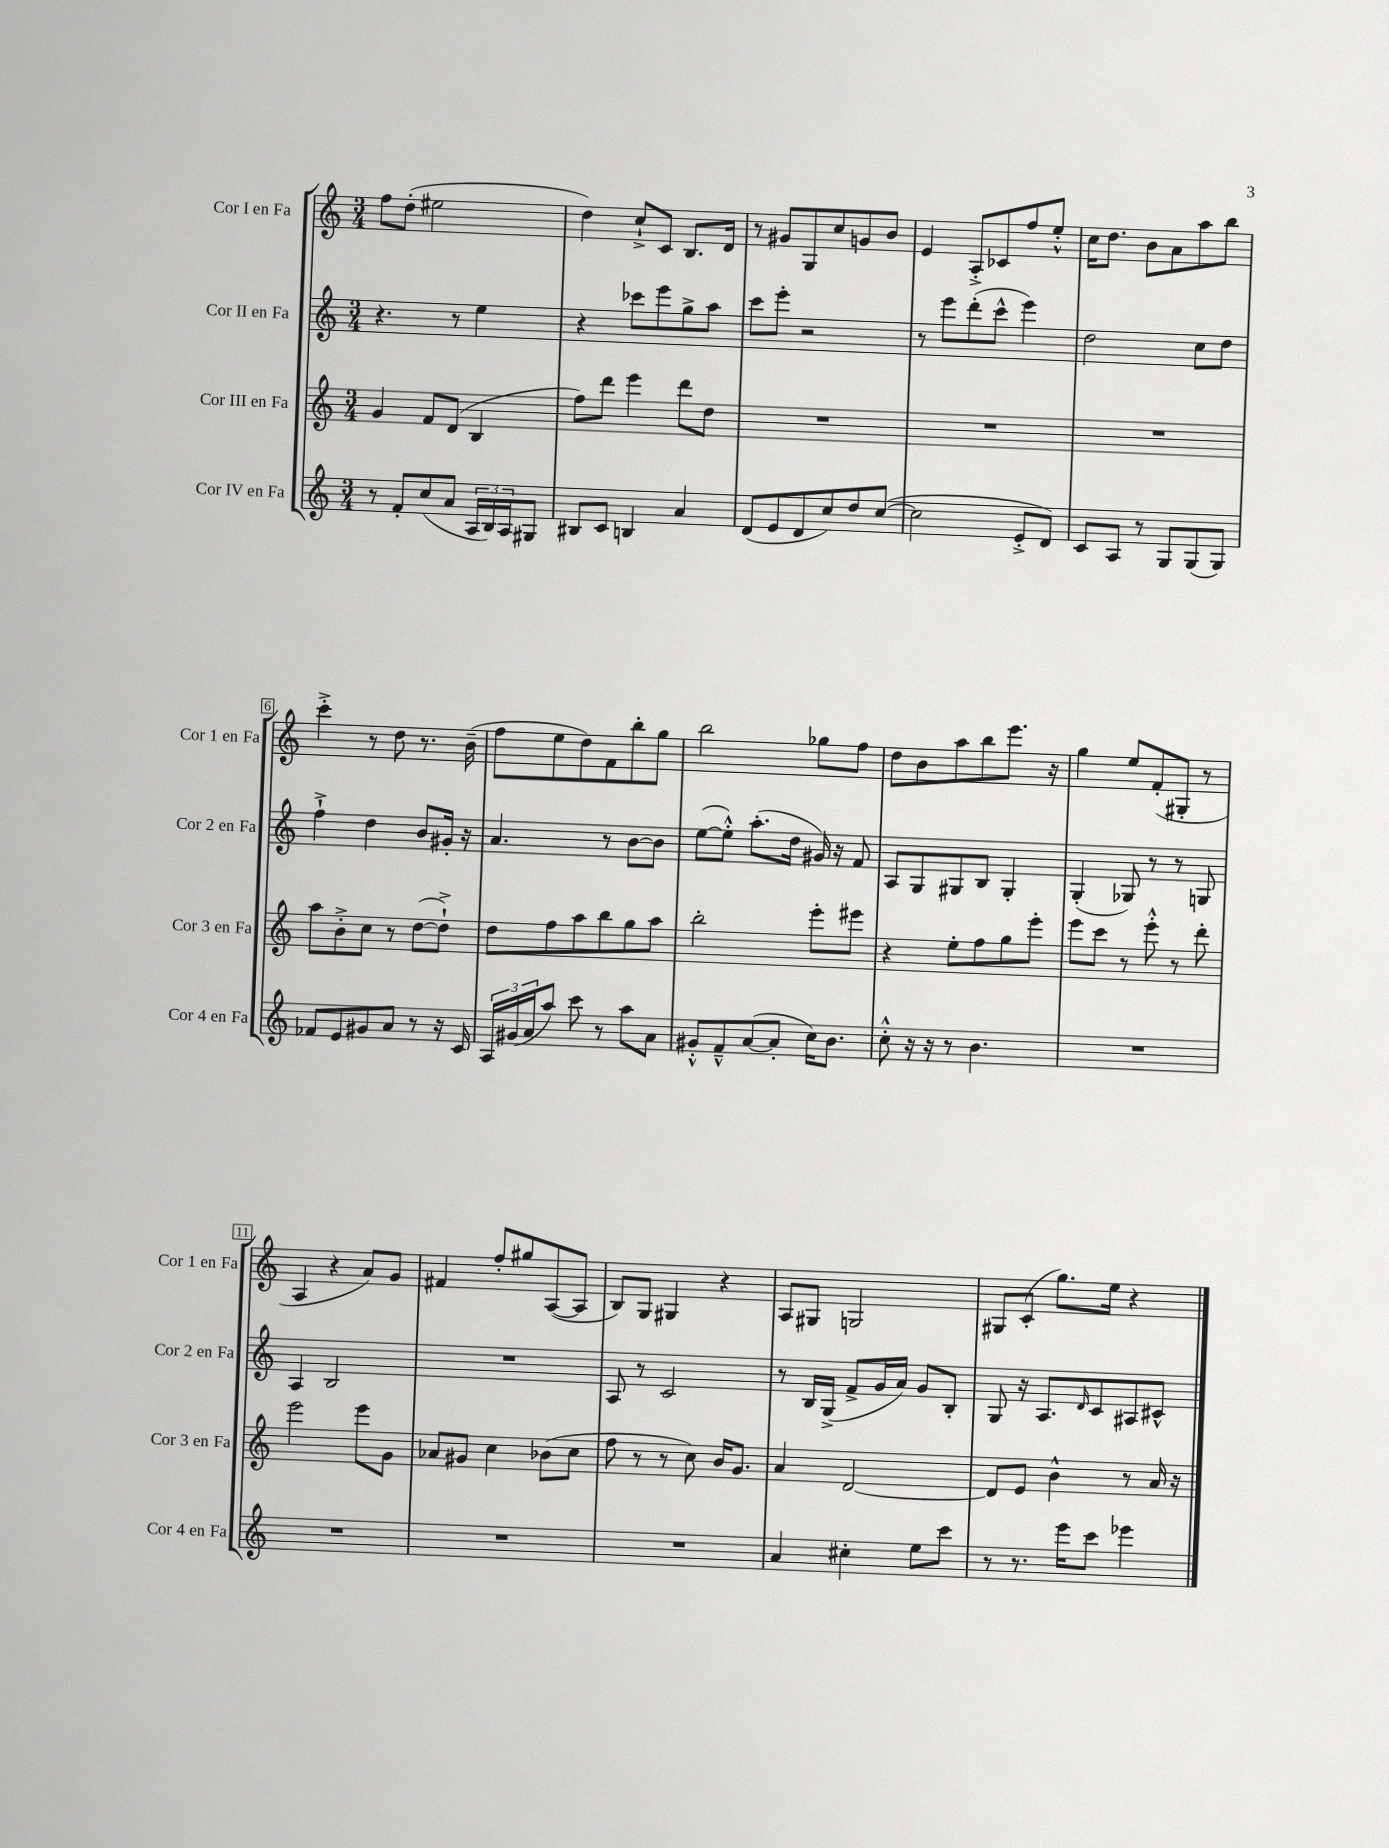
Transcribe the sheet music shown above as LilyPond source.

<<
\new StaffGroup <<
\new Staff = "s0" \with { instrumentName = "Cor I en Fa" shortInstrumentName = "Cor 1 en Fa" } {
    \clef treble \key c \major \numericTimeSignature \time 3/4
    f''8 d''8-.( eis''2 |
    d''4) c''8-!-> c'8 b8. d'16 |
    r8 gis'8 g8 c''8 g'8 b'8 |
    e'4 a8-.-> ces'8 f''8 e''8-.-^ |
    c''16 d''8. b'8 a'8 a''8 b''8 |
    c'''4-.-> r8 d''8 r8. b'16--( |
    f''8 e''8 d''8) f'8 b''8-. g''8 |
    b''2 ges''8 f''8 |
    d''8 b'8 a''8 b''8 e'''8. r16 |
    g''4 e''8 f'8-.( gis8-. r8 |
    a4 r4 a'8) g'8 |
    fis'4 f''8-. gis''8 a8~( a8 |
    b8) g8 gis4 r4 |
    a8 gis8 g2 |
    gis8 c'8-.( g''8.) e''16 r4 \bar "|." |
}
\new Staff = "s1" \with { instrumentName = "Cor II en Fa" shortInstrumentName = "Cor 2 en Fa" } {
    \clef treble \key c \major \numericTimeSignature \time 3/4
    r4. r8 e''4 |
    r4 ces'''8 e'''8 g''8-> a''8 |
    c'''8 e'''8-. r2 |
    r8 e'''8 d'''8-.( c'''8-^ e'''4) |
    d''2 c''8 d''8 |
    f''4-!-> d''4 b'8 gis'16-. r16 |
    a'4. r8 b'8~ b'8 |
    e''8~( e''8-.-^) a''8.-.( d''16 gis'16) r16 f'8 |
    a8 g8 gis8 b8 gis4-. |
    g4-.( ges8) r8 r8 g8 |
    a4 b2 |
    R2. |
    a8 r8 c'2 |
    r8 b16 g16->( f'8-> g'16 a'16) g'8 b8-. |
    g8 r16 a8. \grace { d'16 } c'8 ais8 cis'8-^ \bar "|." |
}
\new Staff = "s2" \with { instrumentName = "Cor III en Fa" shortInstrumentName = "Cor 3 en Fa" } {
    \clef treble \key c \major \numericTimeSignature \time 3/4
    g'4 f'8 d'8( b4 |
    f''8) d'''8 e'''4 d'''8 d''8 |
    R2. |
    R2. |
    R2. |
    a''8 b'8-.-> c''8 r8 d''8~( d''8-!->) |
    d''8 f''8 a''8 b''8 g''8 a''8 |
    b''2-. e'''8-. eis'''8 |
    r4 e''8-. f''8 g''8 e'''8-. |
    e'''8 c'''8 r8 e'''8-.-^ r8 d'''8-. |
    e'''2 e'''8 g'8 |
    aes'8 gis'8 c''4 bes'8( c''8 |
    f''8 r8 r8 c''8) b'16 g'8. |
    a'4 d'2~ |
    d'8 e'8 b'4-^ r8 a'16 r16 \bar "|." |
}
\new Staff = "s3" \with { instrumentName = "Cor IV en Fa" shortInstrumentName = "Cor 4 en Fa" } {
    \clef treble \key c \major \numericTimeSignature \time 3/4
    r8 f'8-. c''8( a'8 \tuplet 3/2 { a16 b16) a16 } gis8 |
    bis8 c'8 b4 a'4 |
    d'8( e'8 d'8 c''8) d''8 c''8~( |
    c''2 e'8-.-> d'8) |
    c'8 a8 r8 g8 g8( g8) |
    fes'8 e'8 gis'8 a'8 r8 r16 c'16 |
    \tuplet 3/2 { a16 gis'16( a'16 } a''8) c'''8 r8 a''8 a'8 |
    gis'8-.-^ f'8---^ a'8~( a'8-. c''16) b'8. |
    c''8-.-^ r16 r16 r8 b'4. |
    R2. |
    R2. |
    R2. |
    R2. |
    a'4 cis''4-. e''8 c'''8 |
    r8 r8. e'''16 c'''8 ees'''4 \bar "|." |
}
>>
>>
\layout { \context { \Score \override BarNumber.stencil = #(make-stencil-boxer 0.1 0.3 ly:text-interface::print) } }
